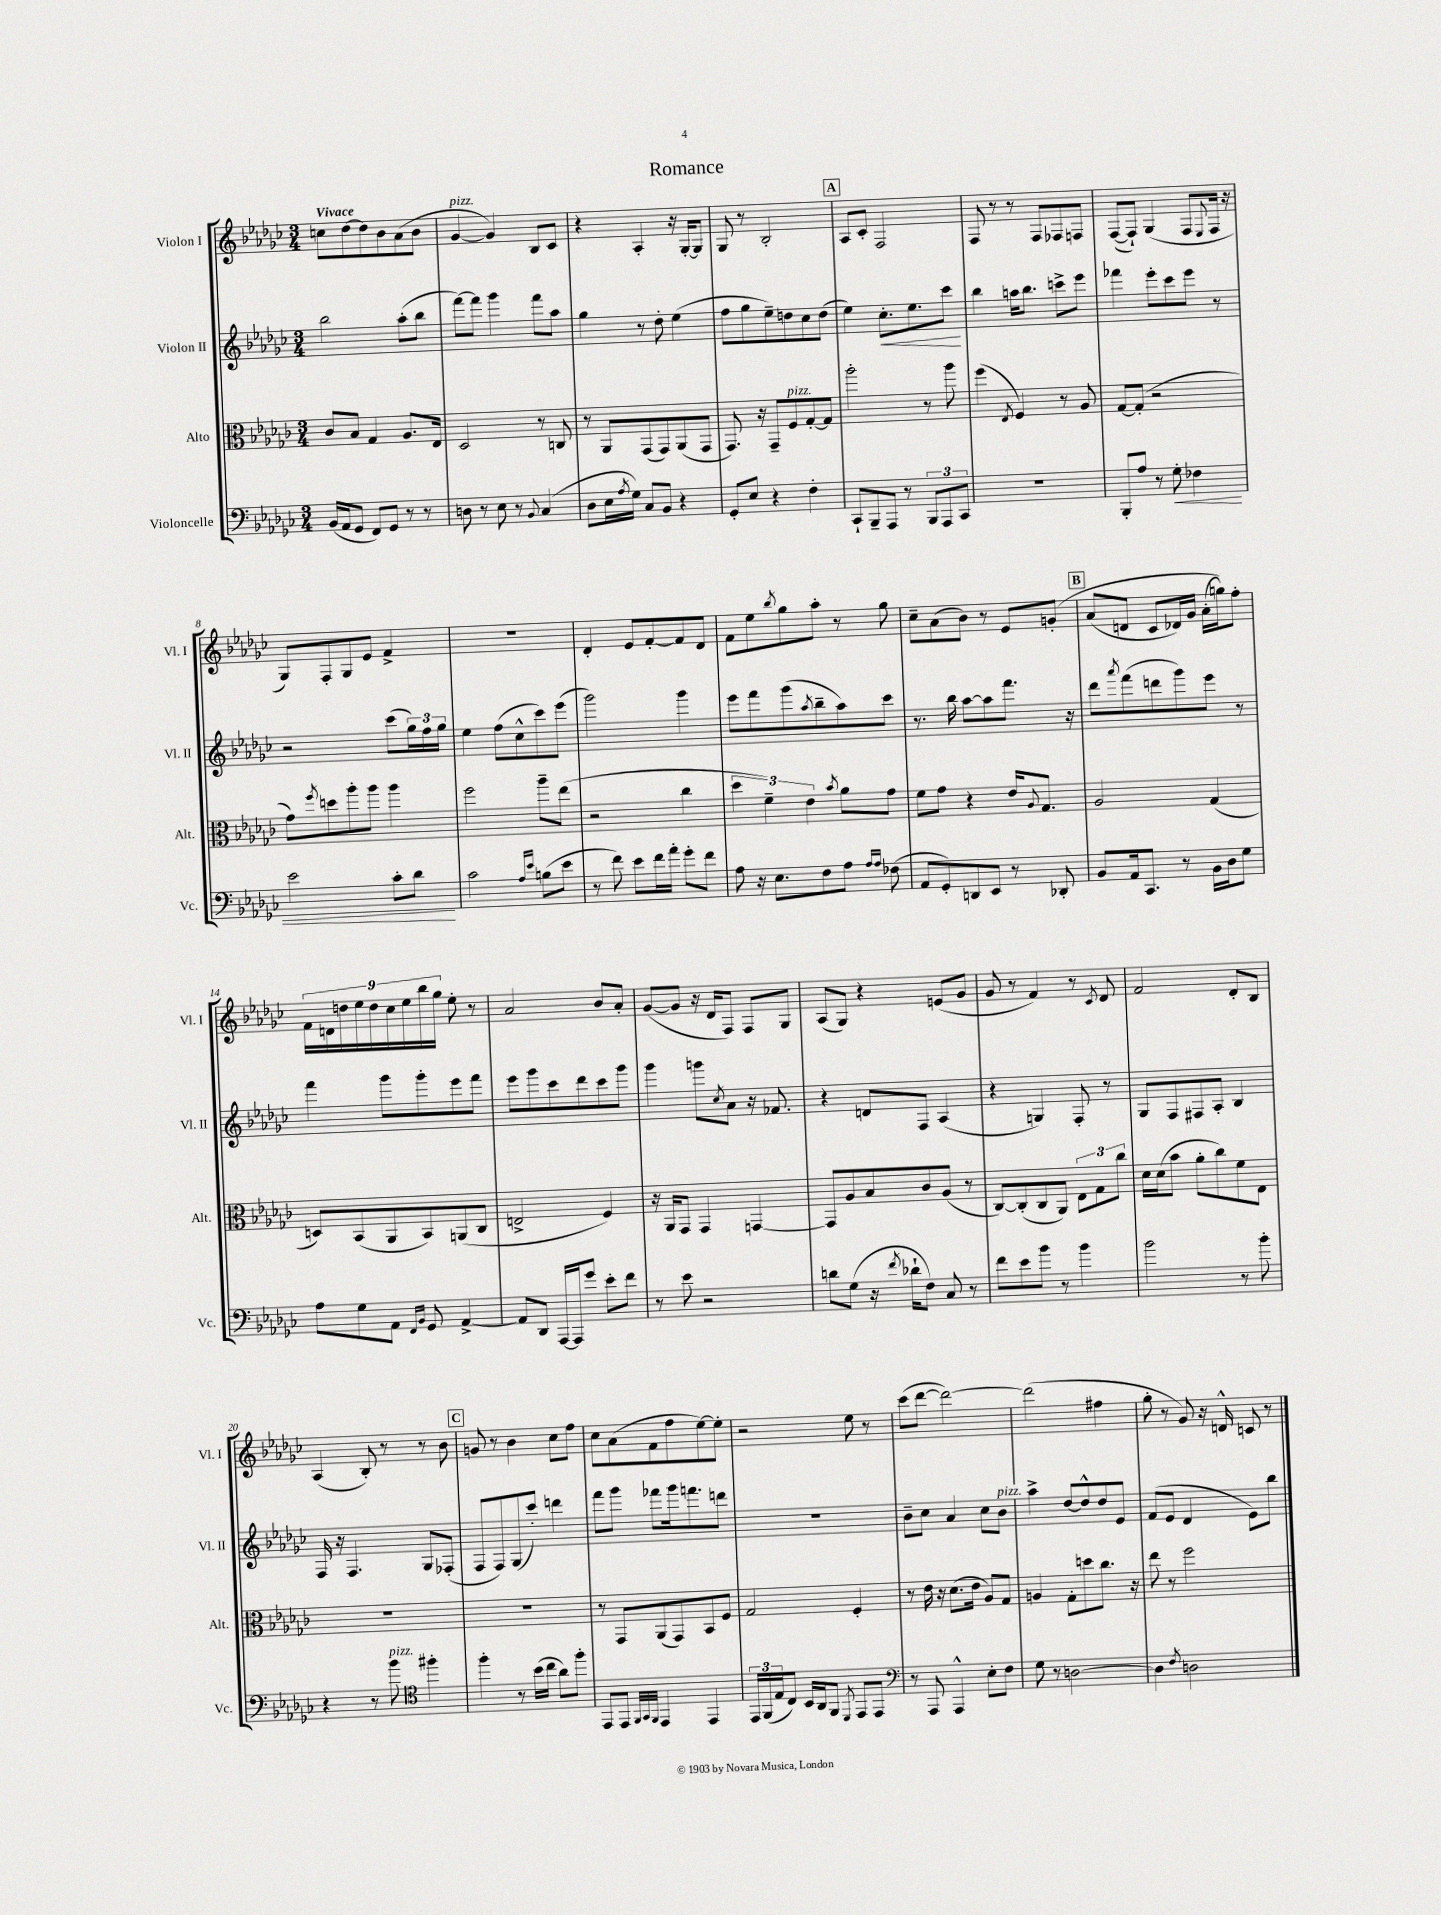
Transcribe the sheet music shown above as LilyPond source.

\header { title = "Romance" }
<<
\new StaffGroup <<
\new Staff = "s0" \with { instrumentName = "Violon I" shortInstrumentName = "Vl. I" } {
    \clef treble \key ges \major \numericTimeSignature \time 3/4 \tempo "Vivace"
    c''8 des''8~ des''8 bes'8 aes'8( bes'8 |
    ges'4~^\markup { \italic "pizz." } ges'4) bes8 ces'8 |
    r4 aes4-. r16 ges16~-. ges8 |
    ges8 r8 bes2-. |
    \mark \markup { \box "A" } aes8 ces'8-. f2 |
    f8 r8 r8 f8 fes8 f8 |
    f8~( f8-!) ges4( f8 \appoggiatura { ees8 } f16 r16 |
    ges8) f8-. ges8 ees'8 f'4-> |
    R2. |
    des'4-. ees'8 f'8~-. f'8 des'8 |
    f'8 ees''8 \acciaccatura { bes''8 } ges''8 aes''8-. r8 ges''8 |
    ces''8-- aes'8( bes'8) r8 ees'8 g'8-.\( |
    \mark \markup { \box "B" } aes'8( d'8 ces'8 des'16) ges'16 aes'16-.( g''16)\) f''8-. |
    \tuplet 9/8 { f'16 d'16 d''16 ees''16 d''16 ces''16 ees''16 bes''16 ges''16 } ees''8-. r8 |
    aes'2 bes'8 aes'8-. |
    ges'8~( ges'8 r16 des'16 f8) f8 ges8 |
    aes8( ges8) r4 e'8( ges'8 |
    ges'8 r8 f'4) r8 \acciaccatura { ces'8 } des'8 |
    f'2 des'8-. bes8 |
    aes4( bes8-.) r8 r8 bes'8 |
    \mark \markup { \box "C" } g'8 r8 bes'4 ces''8 f''8 |
    ces''8 aes'8( f'8 f''8 ees''8~) ees''8-. |
    r2 ees''8 r8 |
    ces'''8( des'''8~ des'''2~) |
    des'''2( fis''4 |
    ges''8-. r8 ges'8) r16 d'16-^ c'8 r8 \bar "|." |
}
\new Staff = "s1" \with { instrumentName = "Violon II" shortInstrumentName = "Vl. II" } {
    \clef treble \key ges \major \numericTimeSignature \time 3/4
    bes''2 aes''8-.( bes''8 |
    f'''8~) f'''8 ges'''4 f'''8 aes''8 |
    ges''4 r8 des''8-. ees''4( |
    f''8 ges''8 ees''8--) d''8 ces''8 d''8( |
    \mark \markup { \box "A" } ees''4) ces''8.-.\< ees''8. ces'''8\! |
    bes''4 a''16 bes''8. c'''8-> ees'''8 |
    fes'''4 ees'''8-. ces'''8 ees'''8 r8 |
    r2 ces'''8( \tuplet 3/2 { ges''16) f''16 ges''16 } |
    ees''4 f''8( ces''8-^ ces'''8) ees'''8( |
    ges'''2) ges'''4 |
    ees'''8 f'''8 ges'''8( \acciaccatura { aes''8 } bes''8-- aes''8) ces'''8 |
    r8. bes''16 aes''8~ aes''8 f'''8. r16 |
    \mark \markup { \box "B" } des'''8 \acciaccatura { aes'''8 } f'''8( d'''8 ges'''8) ees'''8 r8 |
    f'''4 ges'''8 ges'''8-. ees'''8 f'''8 |
    ees'''8 ges'''8 ces'''8 des'''8 ces'''8 ges'''8 |
    ges'''4 g'''8 \acciaccatura { ces''8 } aes'8 r16 fes'8. |
    r4 d'8 f8 aes4( |
    r4 g4) f8-. r8 |
    ges8 f8 fis8 aes8-. bes4 |
    f16 r16 f4. ges8 fes8-.( |
    \mark \markup { \box "C" } f8 f8) ges8( ces'''8-.) d'''4 |
    f'''8 ges'''8 fes'''8 ges'''16 f'''8. d'''8 |
    R2. |
    bes'8-- ces''8 aes'4 ces''8 bes'8^\markup { \italic "pizz." } |
    aes''4-> des''8~ des''8-^ des''8 ees'8 |
    f'8( ees'8 des'4 ees'8) bes''8 \bar "|." |
}
\new Staff = "s2" \with { instrumentName = "Alto" shortInstrumentName = "Alt." } {
    \clef alto \key ges \major \numericTimeSignature \time 3/4
    ces'8 bes8 ges4 aes8. ees16 |
    des2 r8 c8 |
    r8 aes,8 ges,8( ges,8) aes,8( ges,8 |
    ges,8.) r16 ges,8-- f8^\markup { \italic "pizz." } ges8~-. ges8 |
    \mark \markup { \box "A" } aes''2-. r8 aes''8 |
    f''4( \acciaccatura { ees8 } f4) r8 aes8 |
    ges8~ ges8-.( r2 |
    ges'8) \acciaccatura { f''8 } d''8 aes''8-. aes''8 aes''4 |
    f''2 aes''8-- ees''8( |
    r2 ces''4 |
    \tuplet 3/2 { des''4 f'4--) ees'4 } \acciaccatura { bes'8 } aes'8 ges'8 |
    f'8 ges'8 r4 ees'16 \appoggiatura { aes8 } ges8. |
    \mark \markup { \box "B" } aes2 ges4( |
    d8) bes,8( aes,8 bes,8) a,8( ces8 |
    e2-> f4) |
    r16 aes,16 ges,8 ges,4 g,4~ |
    g,8 aes8 bes8 ces'8 aes8( r8 |
    ces8~) ces8-.( ces8 aes,8) \tuplet 3/2 { ees8 ges8 ces''8 } |
    des'16 des'16( bes'8 aes'8-. ces''8) f'8 ees8 |
    R2. |
    \mark \markup { \box "C" } R2. |
    r8 ges,8 aes,8( ges,8) bes,8 f8 |
    ges2 f4-. |
    r8 ees'16 r16 des'8.( ees'16 aes8) ges8 |
    a4 ges8-. d''8 ces''8. r16 |
    ees''8 r8 f''2 \bar "|." |
}
\new Staff = "s3" \with { instrumentName = "Violoncelle" shortInstrumentName = "Vc." } {
    \clef bass \key ges \major \numericTimeSignature \time 3/4
    bes,16( aes,16 ges,8 f,8) ges,8 r8 r8 |
    d8 r8 ees8 r8 \appoggiatura { bes,8 } ces4( |
    des8 ees16 \acciaccatura { aes8 } ges16) ces8 bes,8 r4 |
    ges,8-. ees8 r4 f4-. |
    \mark \markup { \box "A" } ces,8-! bes,,8-- aes,,8 r8 \tuplet 3/2 { bes,,8 aes,,8 ces,8 } |
    R2. |
    bes,,8-. aes8 r8 ges8-.\< fes4 |
    ees'2 ces'8-. des'8\! |
    ces'2 \grace { aes16 ees'16 } b8( ees'8 |
    r8 f'8) ees'8 f'16 aes'16-. ges'8-. f'8 |
    aes8 r16 ees8. f8 aes8 \grace { aes16 aes16 } fes8( |
    aes,8 ges,8-.) d,8 ees,8 r8 des,8-. |
    \mark \markup { \box "B" } bes,8 aes,16 ces,8. r8 bes,16 des16 ges8 |
    aes8 ges8 aes,8 \grace { f,16 bes,16 } ges,8 aes,4~-> |
    aes,8 des,8 aes,,16~ aes,,16 ges'8 ees'8-. f'8 |
    r8 ees'8 r2 |
    d'8 ges8( r16 \acciaccatura { f'8 } des'16-! f8) ces8 r8 |
    f'8 ees'8 bes'8 r8 bes'4 |
    bes'2 r8 bes'8-. |
    r4 r8 bes'8^\markup { \italic "pizz." } \clef tenor fis''4-. |
    \mark \markup { \box "C" } f''4-. r8 bes'16( ces''16 aes'8) f''8-. |
    ees,8 ees,8 \grace { f,32 ges,32 f,32 } ees,4 ees,4 |
    \tuplet 3/2 { ees,16 f,16( ees16 } ces8) bes,16 aes,16 f,8 \acciaccatura { des,8 } ees,8 ees,8 |
    \clef bass r8 aes,,8 aes,,4-^ ees8-. f8 |
    ges8 r8 d2~ |
    d4 \acciaccatura { f8 } d2 \bar "|." |
}
>>
>>
